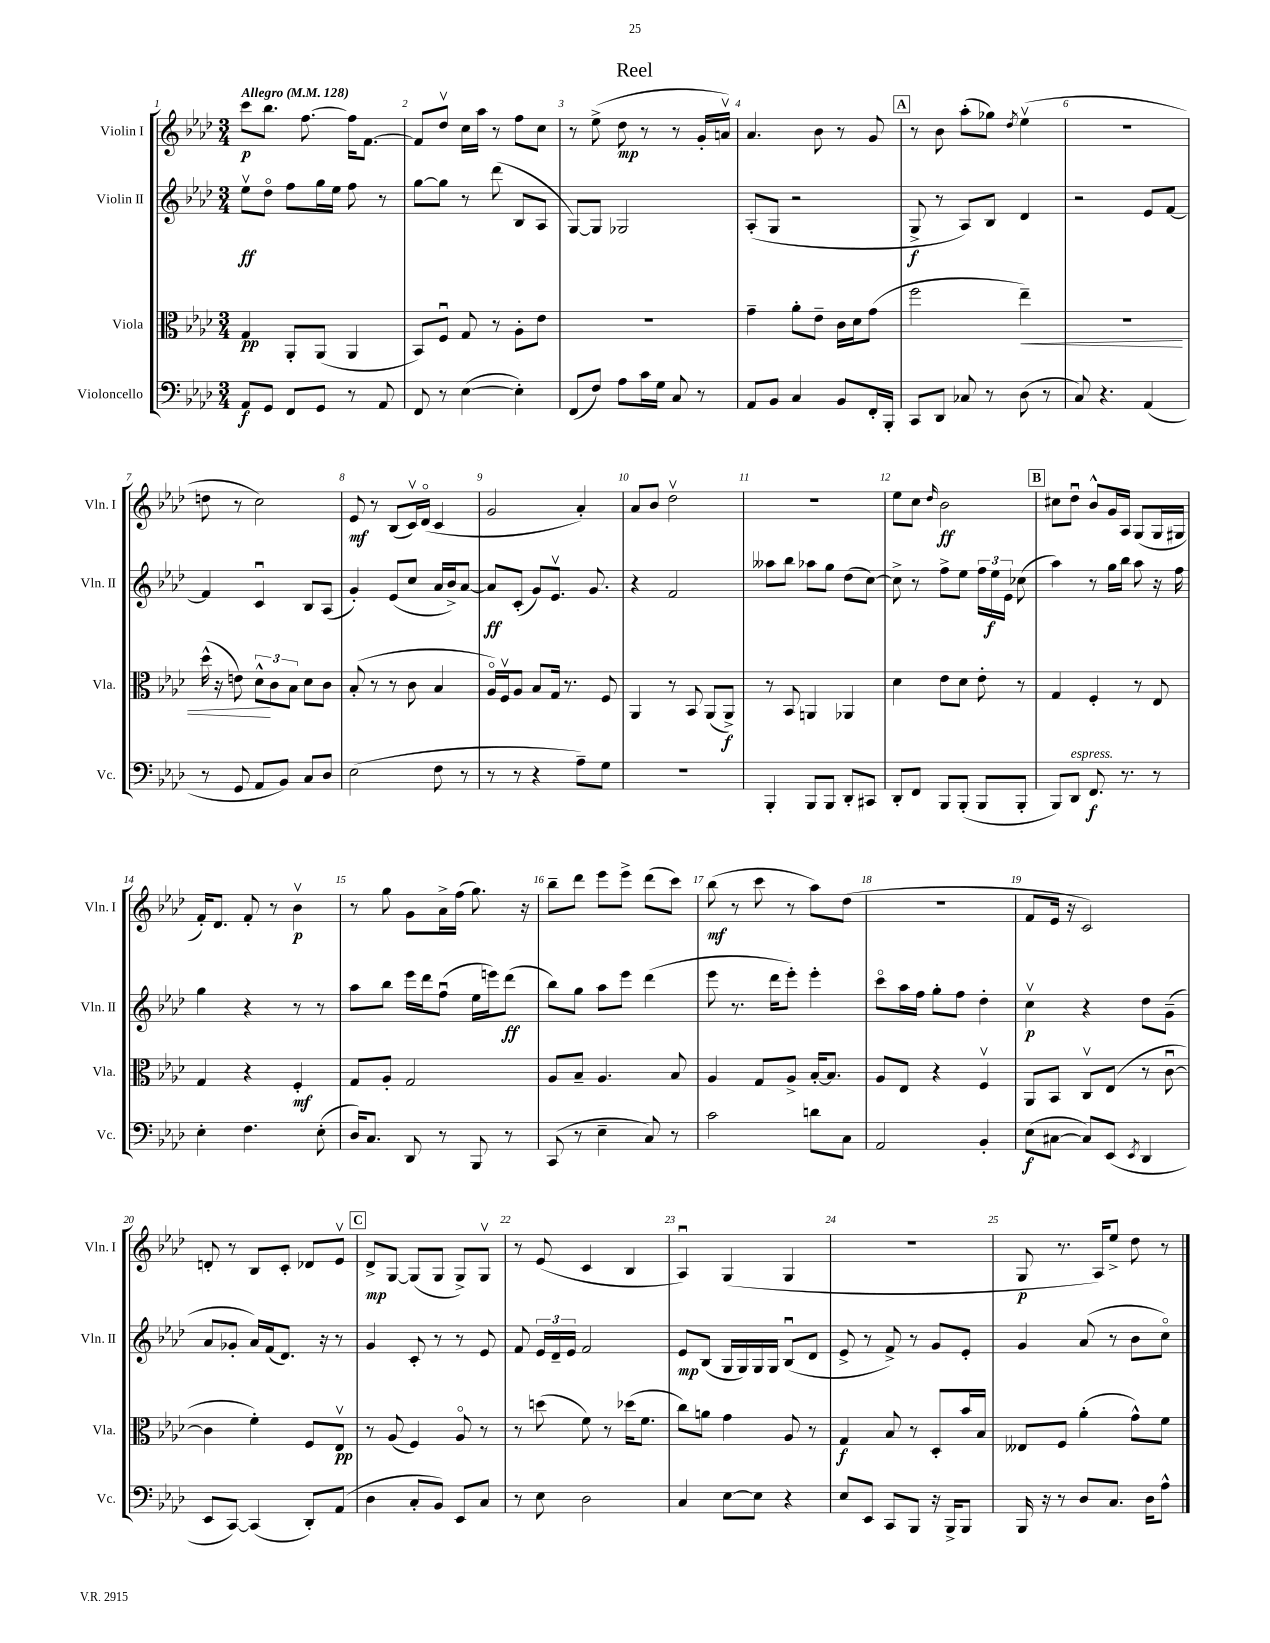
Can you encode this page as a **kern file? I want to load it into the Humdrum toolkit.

**kern	**kern	**kern	**kern
*staff4	*staff3	*staff2	*staff1
*clefF4	*clefC3	*clefG2	*clefG2
*k[b-e-a-d-]	*k[b-e-a-d-]	*k[b-e-a-d-]	*k[b-e-a-d-]
*M3/4	*M3/4	*M3/4	*M3/4
*MM128	*MM128	*MM128	*MM128
8AA-/L	4G/	8ee-v\L	8ccc\L
8GG/J	.	8dd-o\J	8.bb-\J
8FF/L	8AA-'/L	8ff\L	.
.	.	.	[8.ff\
8GG/J	(8AA-/J	16gg\L	.
.	.	16ee-\JJ	.
8r	4AA-/	8ff\	16ff\]LK
.	.	.	[8.f\J
8AA-/	.	8r	.
=	=	=	=
8FF/	8BB-/L)	[8gg\L	8f/]L
8r	8Fu/J	8gg\]J	8dd-v/J
([4E-\	8G/	8r	16cc\LL
.	.	.	16aa-\JJ
.	8r	(8ddd-\	8r
4E-'\])	8A-'\L	8B-/L	8ff\L
.	8e-\J	8A-/J	8cc\J
=	=	=	=
(8FF/L	2.r	[8G/L)	8r
8F/J)	.	8G/]J	(8ee-^\
8A-\L	.	2G-/	8dd-\
16c\L	.	.	8r
16G\JJ	.	.	.
8C/	.	.	8r
8r	.	.	16g'/LL
.	.	.	16av/JJ)
=	=	=	=
8AA-/L	4g~\	(8A-'/L	4.a-/
8BB-/J	.	8G/J	.
4C/	8a-'\L	2r	.
.	8e-~\J	.	8b-\
8BB-/L	16c\LL	.	8r
.	16d-\J	.	.
16FF'/L	(8g\J	.	8g/
16BBB-'/JJ	.	.	.
=	=	=	=
8CC/L	2ff\	8G^/	8r
8DD-/J	.	8r	8b-\
8C-/	.	8A-/L)	(8aa-'\L
8r	.	8B-/J	8gg-\J)
.	.	.	8qdd-/
(8D-\	4ee-~\)	4d-/	(4ee-v\
8r	.	.	.
=	=	=	=
8C/)	2.r	2r	2.r
4.r	.	.	.
(4AA-/	.	8e-/L	.
.	.	[8f/J	.
=	=	=	=
8r	(16dd-^^\	4f/]	8dd\
.	16r	.	.
8GG/	8e\)	.	8r
8AA-/L	12d-^^\L	4cu/	2cc\)
.	12c\	.	.
8BB-/J)	.	.	.
.	12B-\J	.	.
8C/L	8d-\L	8B-/L	.
8D-/J	8c\J	(8A-/J	.
=	=	=	=
(2E-\	(8B-'/	4g'/)	8e-/
.	8r	.	8r
.	8r	(8e-/L	(8B-/L
.	8c\	8cc/J	16cv/L)
.	.	.	(16d-o/JJ
8F\	4B-/	16a-/LL	4c/
.	.	16b-^/J)	.
8r	.	[8a-/J	.
=	=	=	=
8r	16A-o/LL)	8a-/]L	2g/
.	16Fv/J	.	.
8r	8A-/J	(8c'/J	.
4r	8B-/L	8g/L)	.
.	16G/Jk	8.e-v/J	.
.	8.r	.	.
8A-~\L)	.	.	4a-'/)
.	.	8.g/	.
8G\J	8F/	.	.
=	=	=	=
2.r	4AA-/	4r	8a-/L
.	.	.	8b-/J
.	8r	2f/	2dd-v\
.	8BB-/	.	.
.	(8AA-/L	.	.
.	8AA-^/J)	.	.
=	=	=	=
4BBB-'/	8r	8aa--\L	2.r
.	8BB-/	8bb-\J	.
8BBB-/L	4AA/	8aa-\L	.
8BBB-/J	.	8gg\J	.
8DD-'/L	4AA-/	(8dd-\L	.
8CC#/J	.	[8cc\J)	.
=	=	=	=
8DD-'/L	4d-\	8cc^\]	8ee-\L
8FF/J	.	8r	8cc\J
.	.	.	16qqdd-/
8BBB-/L	8e-\L	8ff^\L	2b-\
(8BBB-'/J	8d-\J	8ee-\J	.
8BBB-/L	8e-'\	24ff\LL	.
.	.	24ee-\	.
.	.	24e-\JJ	.
8BBB-'/J	8r	(8cc-\	.
=	=	=	=
8BBB-/L)	4G/	4aa-\)	8cc#\L
8DD-/J	.	.	8dd-u\J
8.FF/	4F'/	8r	8b-^^/L
.	.	16gg\LL	16g/L
8.r	.	16bb-\JJ	16A-/JJ
.	8r	8aa-\	(8G/L
8r	8E-/	16r	16G/L
.	.	16ff\	16G#/JJ
=	=	=	=
4E-'\	4G/	4gg\	16f'/LK)
.	.	.	8.d-/J
4.F\	4r	4r	8f'/
.	.	.	8r
.	4F'/	8r	4b-v\
(8E-'\	.	8r	.
=	=	=	=
16D-/LK)	8G/L	8aa-\L	8r
8.C/J	.	.	.
.	8A-'/J	8bb-\J	8gg\
8DD-/	2G/	16eee-\LL	8g\L
.	.	16ddd-\J	.
8r	.	(8ffu\J	16a-^\L
.	.	.	(16ff\JJ
8BBB-/	.	16ee-\LL	8.gg\)
.	.	16eee\J)	.
8r	.	(8ddd-\J	.
.	.	.	16r
=	=	=	=
(8CC/	8A-/L	8bb-\L)	8bb-~\L
8r	8B-~/J	8gg\J	8ddd-\J
4E-~\	4.A-/	8aa-\L	8eee-\L
.	.	8eee-\J	8eee-^\J
8C/)	.	(4ddd-\	(8ddd-\L
8r	8B-/	.	8ccc\J)
=	=	=	=
2c\	4A-/	8eee-\	(8bb-\
.	.	8.r	8r
.	8G/L	.	8ccc\
.	.	16ddd-\LK	.
.	8A-^/J	8eee-'\J)	8r
8d\L	[16B-'/LK	4eee-'\	8aa-\L)
.	8.B-/]J	.	.
8C\J	.	.	(8dd-\J
=	=	=	=
2AA-/	8A-/L	8ccco\L	2.r
.	8E-/J	16aa-\L	.
.	.	16ff\JJ	.
.	4r	8gg'\L	.
.	.	8ff\J	.
4BB-'/	4Fv/	4dd-'\	.
=	=	=	=
(8E-\L	8AA-/L	4ccv\	8f/L
[8C#\J	8BB-/J	.	16e-/Jk
.	.	.	16r
8C#/]L)	8Cv/L	4r	2c/)
(8EE-/J	(8E-/J	.	.
8qEE-/	.	.	.
4DD-/	8r	8dd-\L	.
.	[8cu\	(8g~\J	.
=	=	=	=
8EE-/L	4c\]	8a-/L	8d'/
[8CC/J)	.	8g-'/J	8r
(4CC/]	4f'\)	16a-/LL)	8B-/L
.	.	(16f/J	.
.	.	8.d-/J)	8c'/J
8DD-'/L)	8F/L	.	8d-/L
.	.	16r	.
(8AA-/J	8E-v/J	8r	8e-v/J
=	=	=	=
4D-\	8r	4g/	8d-^/L
.	(8A-/	.	[8G/J
8C'/L	4F/)	8c'/	(8G/]L
8BB-/J)	.	8r	8G/J
8EE-/L	8A-o/	8r	8G^/L)
8C/J	8r	8e-/	8Gv/J
=	=	=	=
8r	8r	8f/	8r
8E-\	(8dd\	24e-/LL	(8e-/
.	.	24d-~/	.
.	.	24e-/JJ	.
2D-\	8f\)	2f/	4c/
.	8r	.	.
.	(16dd-\LK	.	4B-/
.	8.f\J	.	.
=	=	=	=
4C/	8cc\L)	8e-/L	4A-u/)
.	8a\J	(8B-/J	.
[8E-\L	4g\	16G/LL	(4G/
.	.	16G/)	.
8E-\]J	.	16G/	.
.	.	16G/JJ	.
4r	8A-/	(8B-u/L	4G/
.	8r	8d-/J	.
=	=	=	=
8E-/L	4G/	8e-^/	2.r
8EE-/J	.	8r	.
8CC/L	8B-/	8f^/)	.
8BBB-/J	8r	8r	.
16r	8D-'/L	8g/L	.
16BBB-^/LK	.	.	.
8BBB-/J	16b-/L	8e-'/J	.
.	16B-/JJ	.	.
=	=	=	=
16BBB-/	8E--/L	4g/	8G/
16r	.	.	.
8r	8F/J	.	8.r
8D-/L	(4a-'\	(8a-/	.
.	.	.	16A-/LK)
8.C/J	.	8r	8ee-^/J
.	8g^^\L)	8b-\L	8dd-\
16D-\LK	.	.	.
8A-^^\J	8f\J	8cco\J)	8r
==	==	==	==
*-	*-	*-	*-
